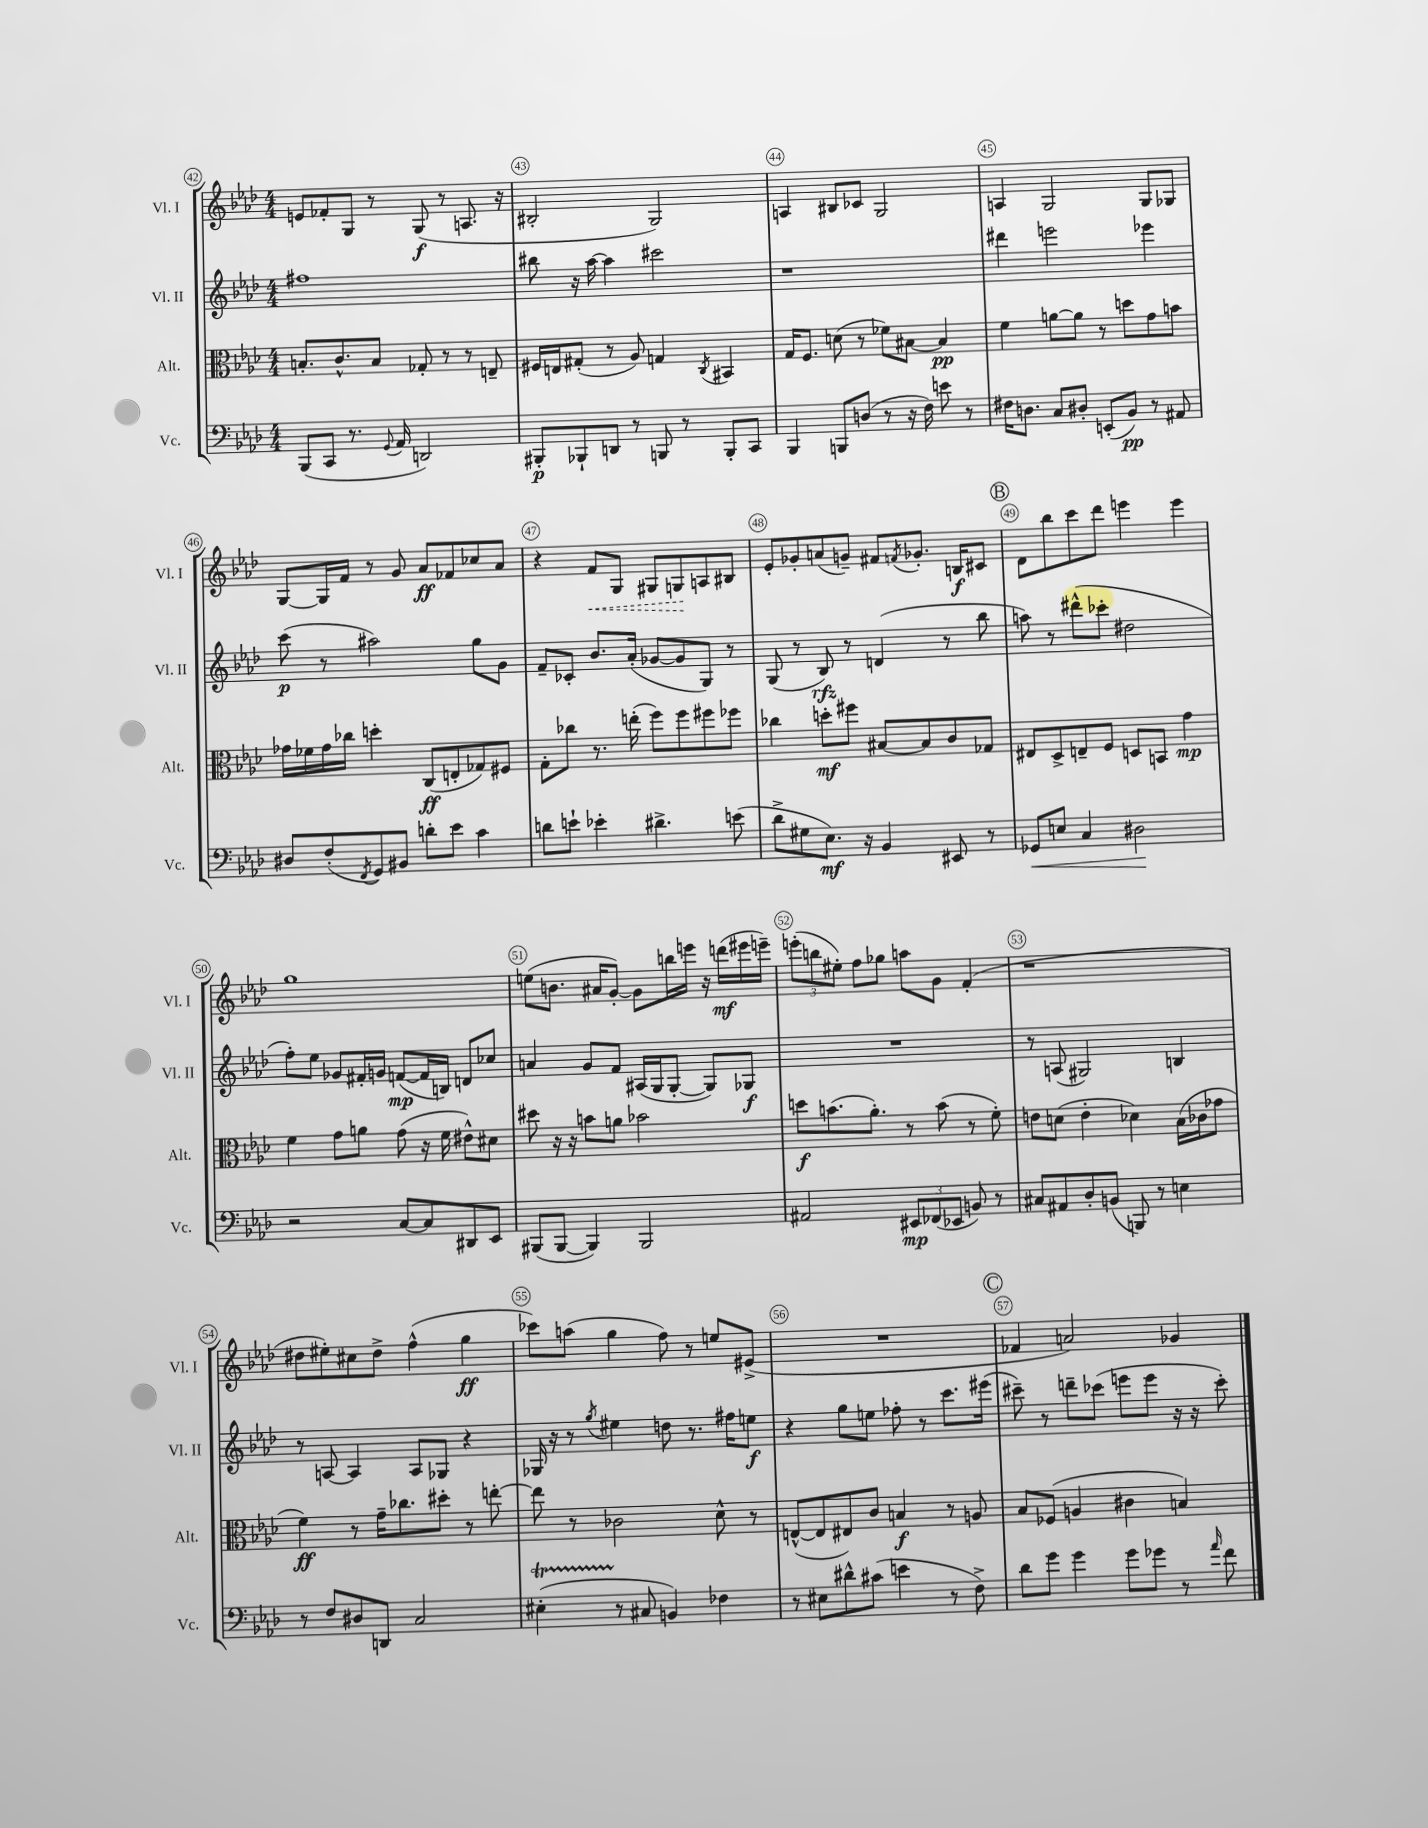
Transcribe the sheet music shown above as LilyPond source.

<<
\new StaffGroup <<
\new Staff = "s0" \with { instrumentName = "Vl. I" shortInstrumentName = "Vl. I" } {
    \clef treble \key aes \major \numericTimeSignature \time 4/4
    e'8 fes'8-. g8 r8 g8\f( r8 a8. r16 |
    bis2-. g2) |
    a4 bis8 ces'8 g2 |
    a4 g2 g8 ges8 |
    g8~ g16 f'16 r8 g'8 aes'8\ff fes'8 ces''8 aes'8 |
    r4 \once \override Hairpin.style = #'dashed-line f'8\< g8 gis8 g8\! a8 bis8 |
    ees'8-. ges'8-. a'8( g'8--) fis'8 \acciaccatura { f'8 } ges'8.-. b16\f cis'8 |
    \mark \markup { \circle "B" } des'8 bes''8 c'''8 des'''8 e'''4 e'''4 |
    g''1 |
    e''8( b'8. ais'16 g'8~-.) g'8 b''16 e'''16 r16 d'''16\mf( eis'''16 e'''16--) |
    \tuplet 3/2 { e'''8-.( b''8 eis''8-.) } f''8 ges''8 a''8 g'8 f'4-.( |
    r1 |
    dis''8 eis''8-.) cis''8 dis''8-> f''4-^( g''4\ff |
    ces'''8) a''8( g''4 f''8) r8 e''8 eis'8->( |
    R1 |
    \mark \markup { \circle "C" } fes'4 a'2) ges'4 \bar "|." |
}
\new Staff = "s1" \with { instrumentName = "Vl. II" shortInstrumentName = "Vl. II" } {
    \clef treble \key aes \major \numericTimeSignature \time 4/4
    fis''1 |
    bis''8 r16 aes''16~ aes''4 cis'''2 |
    r1 |
    dis'''4 e'''2 ees'''4 |
    c'''8\p( r8 ais''2) g''8 g'8 |
    f'8-- ces'8-. bes'8. aes'16-.( ges'8~ ges'8 g8) r8 |
    g8( r8 bes8\rfz) r8 d'4( r8 bes''8 |
    \mark \markup { \circle "B" } a''8) r8 dis'''8-^( ces'''8-. dis''2 |
    f''8-.) ees''8 ges'8 fis'16-. g'16 f'8~\mp( f'16 b16) d'8 ces''8 |
    a'4 g'8 f'8 ais16( g16 g8~-. g8) ges8\f |
    R1 |
    r8 a8( gis2) b4 |
    r8 a8~ a4 a8 ges8 r4 |
    ges16 r16 r8 \acciaccatura { g''8 } eis''4 d''8 r8. fis''16 e''8\f |
    r4 g''8 e''8 fes''8-. r8 c'''8. eis'''16( |
    \mark \markup { \circle "C" } cis'''8--) r8 d'''8-- ces'''8( e'''8 e'''8 r16 r16 ces'''8-.) \bar "|." |
}
\new Staff = "s2" \with { instrumentName = "Alt." shortInstrumentName = "Alt." } {
    \clef alto \key aes \major \numericTimeSignature \time 4/4
    b8.-. c'8.-^ b8 ges8-. r8 r8 e8-- |
    fis16 e16 gis8-.( r8 aes8) g4 \acciaccatura { c8 } bis,4 |
    g16 f8. d'8( r8 fes'8) bis8~ bis4\pp |
    f'4 a'8~ a'8 r8 d''8 g'8 b'8 |
    ges'16 fes'16 ges'16 ces''16 d''4-. c8\ff( e8-. ges8) fis8 |
    g8-. ces''8 r8. e''16-.( f''8) f''8 fis''8 fes''8 |
    ces''4 d''8-.\mf fis''8 bis8~ bis8 c'8 ges8 |
    \mark \markup { \circle "B" } eis8 des8-> e8-- f8 d8 b,8 g'4\mp |
    f'4 g'8 a'8 g'8( r16 f'16 eis'8-^) dis'8 |
    dis''8 r16 r16 b'8 a'8 bes'2 |
    d''8\f b'8.( aes'8.-.) r8 b'8( r8 f'8-.) |
    e'8 d'8( e'4-. des'4) bes16( ces'16 ges'8 |
    f'4\ff) r8 g'16-- ces''8. dis''8-. r8 e''8~-. |
    e''8 r8 ces'2 des'8-^ r8 |
    e8~-^( e8 eis8) c'8 b4\f r8 a8 |
    \mark \markup { \circle "C" } bes8 fes8( a4 cis'4 b4) \bar "|." |
}
\new Staff = "s3" \with { instrumentName = "Vc." shortInstrumentName = "Vc." } {
    \clef bass \key aes \major \numericTimeSignature \time 4/4
    bes,,8( c,8 r8. \appoggiatura { g,8 } aes,16 d,2) |
    bis,,8-.\p bes,,8-! d,8 r8 b,,8 r8 b,,8-. c,8 |
    bes,,4 b,,8 d8( r8 r16 f16) e'8 r8 |
    fis16 d8. c8 dis8-. e,8-.( bes,8\pp) r8 ais,8 |
    dis8 f8-.( \acciaccatura { f,8 } g,8) bis,8 d'8-. ees'8 c'4 |
    d'8 e'8-! ees'4-. dis'4.-> e'8( |
    des'8-> gis8 ees8.\mf) r16 bes,4 eis,8 r8 |
    \mark \markup { \circle "B" } ges,8\< e8 c4 dis2\! |
    r2 c8~ c8 dis,8 ees,8 |
    bis,,8( bis,,8~ bis,,4) bis,,2 |
    ais,2 \tuplet 3/2 { eis,8\mp fes,8( ees,8 } b,8) r8 |
    cis8 ais,8 des8-. b,8( b,,8) r8 e4 |
    r8 f8 dis8 d,8 c2 |
    eis4-.\startTrillSpan( r8\stopTrillSpan cis8 b,4) fes4 |
    r8 eis8 dis'8-^ cis'8( e'4 r8 f8->) |
    \mark \markup { \circle "C" } des'8 g'8 g'4 g'8 ges'8 r8 \grace { aes'16 } f'8 \bar "|." |
}
>>
>>
\layout { \context { \Score currentBarNumber = #42 \override BarNumber.break-visibility = ##(#f #t #t) barNumberVisibility = #all-bar-numbers-visible \override BarNumber.stencil = #(make-stencil-circler 0.1 0.3 ly:text-interface::print) } }
